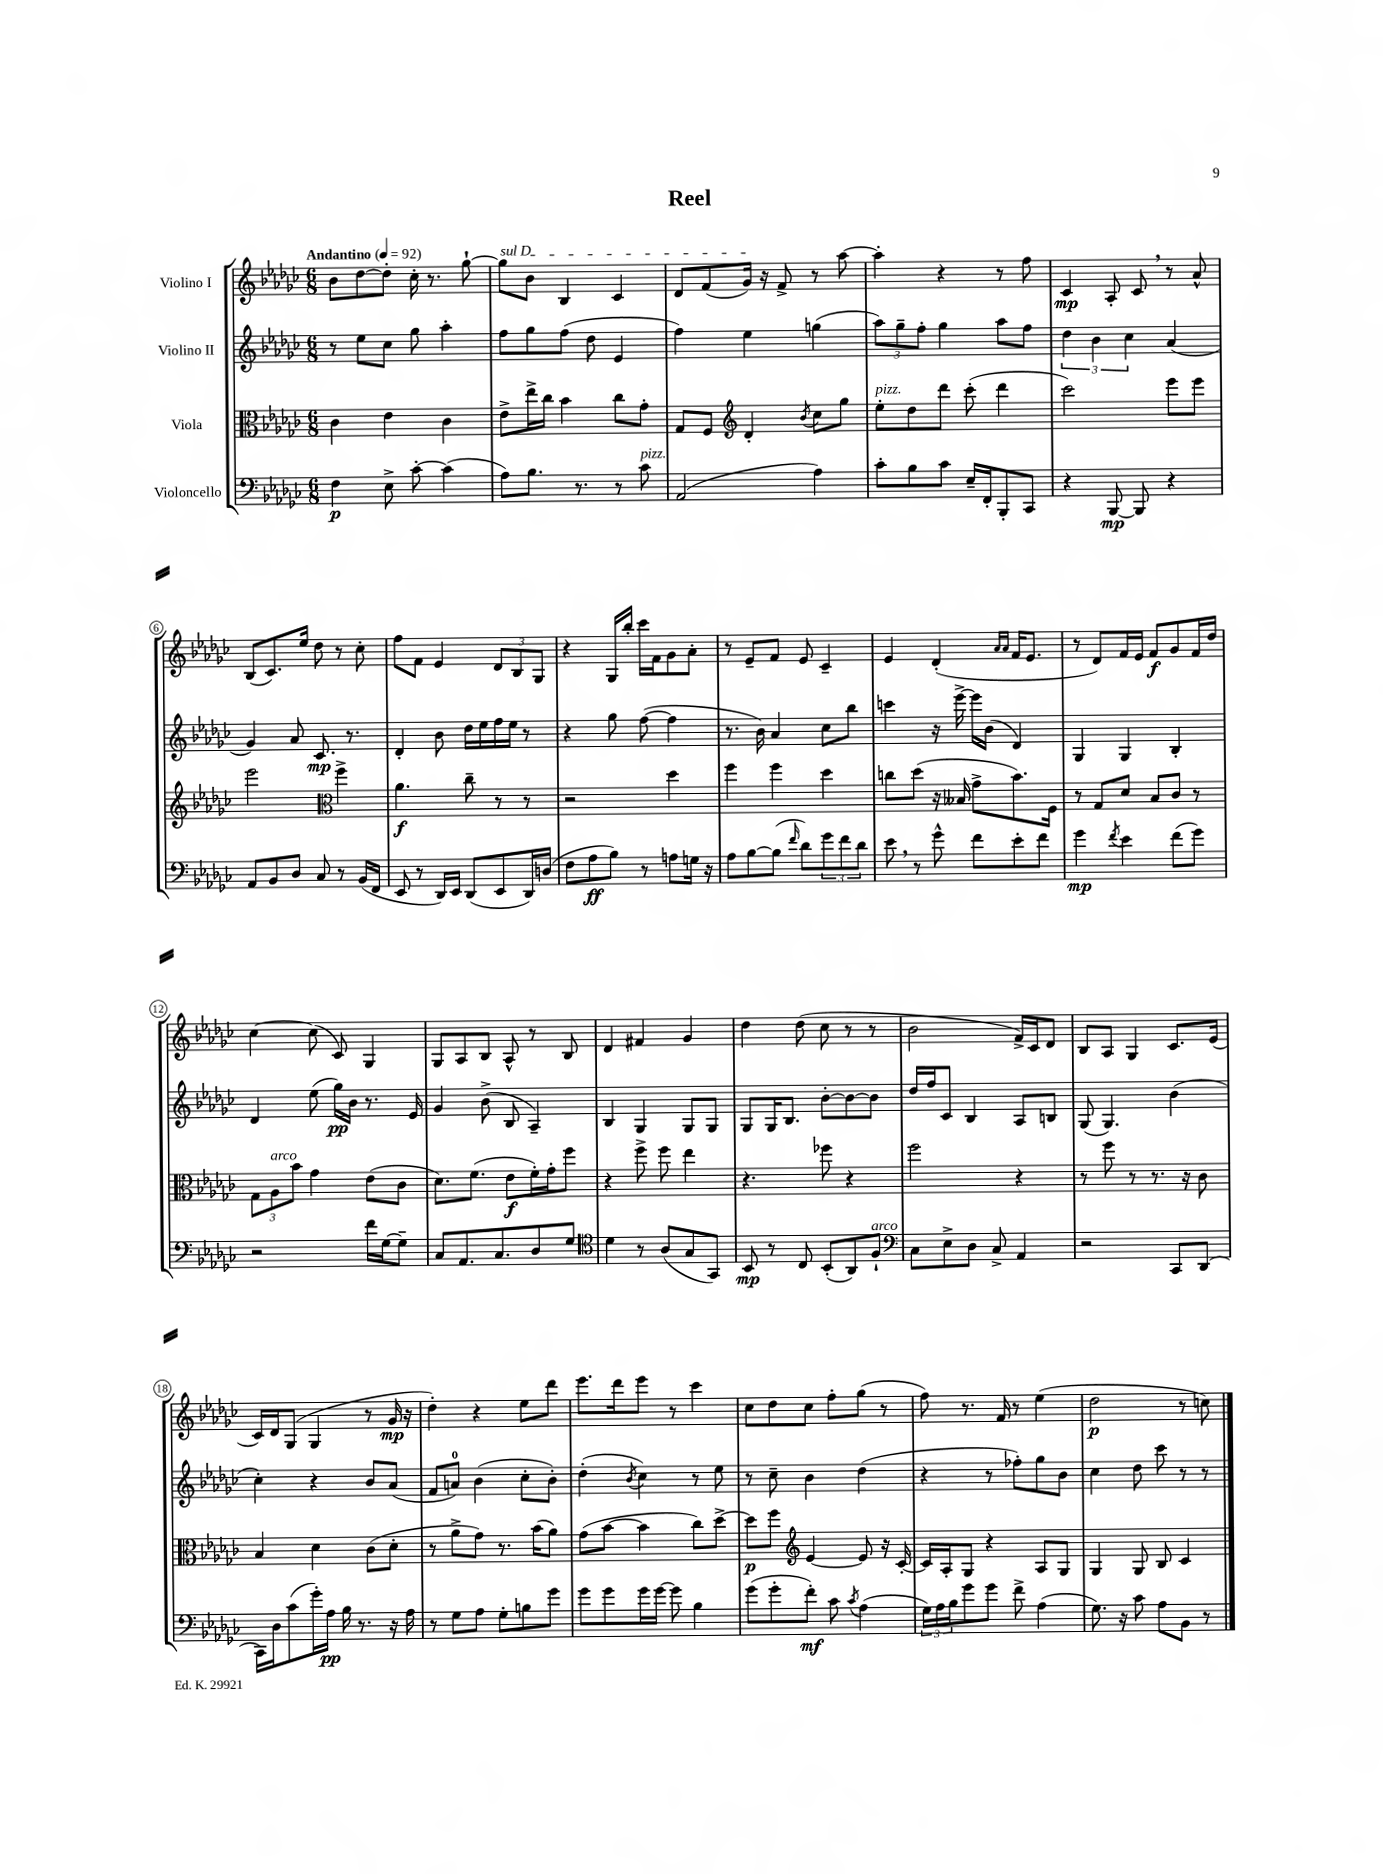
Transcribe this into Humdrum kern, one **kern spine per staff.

**kern	**dynam	**kern	**dynam	**kern	**dynam	**kern	**dynam
*part4	*part4	*part3	*part3	*part2	*part2	*part1	*part1
*staff4	*staff4	*staff3	*staff3	*staff2	*staff2	*staff1	*staff1
*I"Violoncello	*	*I"Viola	*	*I"Violino II	*	*I"Violino I	*
*clefF4	*	*clefC3	*	*clefG2	*	*clefG2	*
*k[b-e-a-d-g-c-]	*	*k[b-e-a-d-g-c-]	*	*k[b-e-a-d-g-c-]	*	*k[b-e-a-d-g-c-]	*
*M6/8	*	*M6/8	*	*M6/8	*	*M6/8	*
*MM92	*	*MM92	*	*MM92	*	*MM92	*
=1	=1	=1	=1	=1	=1	=1	=1
!	!	!	!	!	!	!LO:TX:a:B:t=Andantino	!
4F\	p	4c-\	.	8r	.	8b-\L	.
.	.	.	.	8ee-\L	.	[8dd-\	.
8E-^\	.	4e-\	.	8cc-\J	.	8dd-'\J]	.
[8c-'\	.	.	.	8gg-\	.	16cc-'\	.
.	.	.	.	.	.	8.r	.
(4c-\]	.	4c-\	.	4aa-'\	.	.	.
.	.	.	.	.	.	[8gg-`\	.
=2	=2	=2	=2	=2	=2	=2	=2
!	!	!	!	!	!	!LO:TX:a:i:t=sul D	!
8A-\L)	.	8e-^\L	.	8ff\L	.	8gg-\L]	.
8.B-\J	.	16ee-^\L	.	8gg-\	.	8b-\J	.
.	.	16cc-\JJ	.	.	.	.	.
.	.	4b-\	.	(8ff\J	.	4B-/	.
8.r	.	.	.	.	.	.	.
.	.	.	.	8dd-\	.	.	.
8r	.	8cc-\L	.	4e-/	.	4c-/	.
!LO:TX:a:i:t=pizz.	!	!	!	!	!	!	!
8c-\	.	8g-'\J	.	.	.	.	.
=3	=3	=3	=3	=3	=3	=3	=3
(2AA-/	.	8G-/L	.	4ff\)	.	8d-/L	.
.	.	8F/J	.	.	.	(8f/	.
*	*	*clefG2	*	*	*	*	*
.	.	4d-'/	.	4ee-\	.	16g-/Jk)	.
.	.	.	.	.	.	16r	.
.	.	.	.	.	.	8f^/	.
.	.	8qb-/	.	.	.	.	.
4A-\)	.	8cc-\L	.	(4ggn\	.	8r	.
.	.	8gg-\J	.	.	.	[8aa-\	.
=4	=4	=4	=4	=4	=4	=4	=4
!	!	!LO:TX:a:i:t=pizz.	!	!	!	!	!
8c-'\L	.	8ee-'\L	.	12aa-\L)	.	4aa-'\]	.
.	.	.	.	12gg-~\	.	.	.
8B-\	.	8dd-\	.	.	.	.	.
.	.	.	.	12ff'\J	.	.	.
8c-\J	.	8ddd-\J	.	4gg-\	.	4r	.
16E-~/LL	.	(8ccc-'\	.	.	.	.	.
16FF'/J	.	.	.	.	.	.	.
8BBB-'/	.	4ddd-\	.	8aa-\L	.	8r	.
8CC-/J	.	.	.	8ff\J	.	8ff\	.
=5	=5	=5	=5	=5	=5	=5	=5
4r	.	2ccc-\)	.	6dd-\	.	4c-/	mp
.	.	.	.	6b-\	.	.	.
[8BBB-/	mp	.	.	.	.	8A-'/	.
.	.	.	.	6cc-\	.	.	.
8BBB-/]	.	.	.	.	.	8c-,/	.
4r	.	8eee-\L	.	(4a-/	.	8r	.
.	.	8eee-\J	.	.	.	8a-^^/	.
!!LO:LB:g=z
=6	=6	=6	=6	=6	=6	=6	=6
8AA-/L	.	2eee-\	.	4g-/)	.	(8B-/L	.
8BB-/	.	.	.	.	.	8.c-/)	.
8D-/J	.	.	.	8a-/	.	.	.
.	.	.	.	.	.	16ee-/Jk	.
8C-/	.	.	.	8.c-/	mp	8dd-\	.
*	*	*clefC3	*	*	*	*	*
8r	.	4ff^\	.	.	.	8r	.
.	.	.	.	8.r	.	.	.
(16BB-/LL	.	.	.	.	.	8cc-'\	.
16FF/JJ	.	.	.	.	.	.	.
=7	=7	=7	=7	=7	=7	=7	=7
8EE-/	.	4.a-\	f	4d-'/	.	8ff\L	.
8r	.	.	.	.	.	8f\J	.
16DD-/LL)	.	.	.	8b-\	.	4e-/	.
16EE-/JJ	.	.	.	.	.	.	.
(8DD-/L	.	8cc-~\	.	16dd-\LL	.	.	.
.	.	.	.	16ee-\	.	.	.
8EE-/	.	8r	.	16ff\	.	12d-/L	.
.	.	.	.	16ee-\JJ	.	.	.
.	.	.	.	.	.	12B-/	.
16DD-/L)	.	8r	.	8r	.	.	.
.	.	.	.	.	.	12G-/J	.
(16Dn/JJ	.	.	.	.	.	.	.
=8	=8	=8	=8	=8	=8	=8	=8
8F\L	.	2r	.	4r	.	4r	.
8A-\	ff	.	.	.	.	.	.
8B-\J)	.	.	.	8gg-\	.	16G-/LL	.
.	.	.	.	.	.	16bb-'/JJ	.
8r	.	.	.	([8ff\	.	16ccc-\LL	.
.	.	.	.	.	.	16f\J	.
8An\L	.	4dd-\	.	4ff\]	.	8g-\	.
16Gn\Jk	.	.	.	.	.	8a-'\J	.
16r	.	.	.	.	.	.	.
=9	=9	=9	=9	=9	=9	=9	=9
8A-\L	.	4ff\	.	8.r	.	8r	.
[8B-\	.	.	.	.	.	8e-~/L	.
.	.	.	.	16b-\)	.	.	.
(8B-\J]	.	4ff\	.	4a-/	.	8f/J	.
16qqf/	.	.	.	.	.	.	.
8d-\L)	.	.	.	.	.	8e-/	.
12g-\	.	4dd-\	.	8cc-\L	.	4c-~/	.
12f\	.	.	.	.	.	.	.
.	.	.	.	8bb-\J	.	.	.
12d-\J	.	.	.	.	.	.	.
=10	=10	=10	=10	=10	=10	=10	=10
8e-,\	.	8ccn\L	.	4cccn\	.	4e-/	.
8r	.	(8dd-\J	.	.	.	.	.
8g-^^\	.	16r	.	16r	.	(4d-'/	.
.	.	16B--X/	.	[16eee-^\	.	.	.
8f\L	.	8g-^\L	.	16eee-\LL]	.	.	.
.	.	.	.	(16b-\JJ	.	.	.
.	.	.	.	.	.	16qqa-/LL	.
.	.	.	.	.	.	16qqa-/JJ	.
8e-'\	.	8.b-\)	.	4d-/)	.	16f/KL	.
.	.	.	.	.	.	8.e-/J	.
8f\J	.	.	.	.	.	.	.
.	.	16F\Jk	.	.	.	.	.
=11	=11	=11	=11	=11	=11	=11	=11
4g-\	mp	8r	.	4G-/	.	8r	.
.	.	8G-/L	.	.	.	8d-/L)	.
8qf/	.	.	.	.	.	.	.
4e-\	.	8d-/J	.	4G-/	.	16f/L	.
.	.	.	.	.	.	16e-/JJ	.
.	.	8B-/L	.	.	.	8f/L	f
(8f\L	.	8c-/J	.	4B-'/	.	8g-/	.
8g-\J)	.	8r	.	.	.	16f/L	.
.	.	.	.	.	.	16dd-/JJ	.
!!LO:LB:g=z
=12	=12	=12	=12	=12	=12	=12	=12
2r	.	12G-\L	.	4d-/	.	[4cc-\	.
!	!	!LO:TX:a:i:t=arco	!	!	!	!	!
.	.	12A-\	.	.	.	.	.
.	.	12b-\J	.	.	.	.	.
.	.	4g-\	.	(8ee-\	.	(8cc-\]	.
.	.	.	.	16gg-\LL)	pp	8c-/)	.
.	.	.	.	16b-\JJ	.	.	.
16f\LL	.	(8e-\L	.	8.r	.	4G-/	.
[16G-\J	.	.	.	.	.	.	.
8G-~\J]	.	8c-\J	.	.	.	.	.
.	.	.	.	16e-/	.	.	.
=13	=13	=13	=13	=13	=13	=13	=13
8C-/L	.	8.d-\L)	.	4g-/	.	8G-/L	.
8.AA-/	.	.	.	.	.	8A-/	.
.	.	(8.f\J	.	.	.	.	.
.	.	.	.	(8b-^\	.	8B-/J	.
8.C-/	.	.	.	.	.	.	.
.	.	8e-\L	f	8B-/	.	8A-^^/	.
8D-/	.	16f'\L)	.	4A-~/)	.	8r	.
.	.	16g-'\J	.	.	.	.	.
8G-/J	.	8ff\J	.	.	.	8B-/	.
=14	=14	=14	=14	=14	=14	=14	=14
*clefC4	*	*	*	*	*	*	*
4d-\	.	4r	.	4B-/	.	4d-/	.
8r	.	8ff^\	.	4G-/	.	4f#X/	.
(8A-/L	.	8ff\	.	.	.	.	.
8G-/	.	4ee-\	.	8G-/L	.	4g-/	.
8GG-/J)	.	.	.	8G-/J	.	.	.
=15	=15	=15	=15	=15	=15	=15	=15
8BB-/	mp	4.r	.	8G-/L	.	4dd-\	.
8r	.	.	.	16G-/K	.	.	.
.	.	.	.	8.B-/J	.	.	.
8C-/	.	.	.	.	.	(8dd-\	.
(8BB-'/L	.	8ff-X\	.	[8b-'\L	.	8cc-\	.
8AA-/)	.	4r	.	8b-\_	.	8r	.
!LO:TX:a:i:t=arco	!	!	!	!	!	!	!
8F`/J	.	.	.	8b-\J]	.	8r	.
=16	=16	=16	=16	=16	=16	=16	=16
*clefF4	*	*	*	*	*	*	*
8C-\L	.	2ff\	.	16dd-/LL	.	2b-\	.
.	.	.	.	16ff/J	.	.	.
8E-^\	.	.	.	8c-/J	.	.	.
8D-\J	.	.	.	4B-/	.	.	.
8C-^/	.	.	.	.	.	.	.
4AA-/	.	4r	.	8A-/L	.	16f^/LL)	.
.	.	.	.	.	.	16c-/J	.
.	.	.	.	8Bn/J	.	8d-/J	.
=17	=17	=17	=17	=17	=17	=17	=17
2r	.	8r	.	(8G-/	.	8B-/L	.
.	.	8ff\	.	4.G-/)	.	8A-/J	.
.	.	8r	.	.	.	4G-/	.
.	.	8.r	.	.	.	.	.
8CC-/L	.	.	.	(4b-\	.	8.c-/L	.
.	.	16r	.	.	.	.	.
(8DD-/J	.	8c-\	.	.	.	.	.
.	.	.	.	.	.	(16e-/Jk	.
!!LO:LB:g=z
=18	=18	=18	=18	=18	=18	=18	=18
16CC-\LL)	.	4B-/	.	4cc-'\)	.	16c-/LL)	.
16D-\J	.	.	.	.	.	16d-/J	.
(8c-\	.	.	.	.	.	(8G-/J	.
16g-'\L)	.	4d-\	.	4r	.	4G-/	.
16A-\JJ	pp	.	.	.	.	.	.
16B-\	.	.	.	.	.	.	.
8.r	.	.	.	.	.	.	.
.	.	(8c-\L	.	8b-/L	.	8r	.
16r	.	8d-'\J	.	(8a-/J	.	16g-/	mp
16A-\	.	.	.	.	.	16r	.
=19	=19	=19	=19	=19	=19	=19	=19
8r	.	8r	.	8f/L	.	4dd-'\)	.
8G-\L	.	8a-^\L	.	8an/J)	.	.	.
8A-\J	.	8g-\J)	.	(4b-\	.	4r	.
8G-'\L	.	8.r	.	.	.	.	.
8Bn\	.	.	.	8cc-'\L	.	8ee-\L	.
.	.	(16b-\KL	.	.	.	.	.
8g-\J	.	8a-\J)	.	8b-'\J)	.	8ddd-\J	.
=20	=20	=20	=20	=20	=20	=20	=20
8g-\L	.	(8g-\L	.	(4dd-'\	.	8.eee-\L	.
8g-\	.	[8b-\J	.	.	.	.	.
.	.	.	.	.	.	16ddd-\k	.
.	.	.	.	8qb-/	.	.	.
16g-\L	.	4b-\]	.	4cc-\)	.	8eee-\J	.
[16g-\JJ	.	.	.	.	.	.	.
8g-\]	.	.	.	.	.	8r	.
4B-\	.	8cc-\L)	.	8r	.	4ccc-\	.
.	.	[8dd-^\J	.	8ee-\	.	.	.
=21	=21	=21	=21	=21	=21	=21	=21
(8g-\L	.	8dd-\L]	p	8r	.	8cc-\L	.
8g-'\	.	8ff\J	.	8cc-~\	.	8dd-\	.
*	*	*clefG2	*	*	*	*	*
8f'\J)	mf	[4e-/	.	4b-\	.	8cc-\J	.
8c-\	.	.	.	.	.	8ff'\L	.
8qc-/	.	.	.	.	.	.	.
(4A-\	.	8e-/]	.	(4dd-\	.	(8gg-\J	.
.	.	16r	.	.	.	8r	.
.	.	[16c-'/	.	.	.	.	.
=22	=22	=22	=22	=22	=22	=22	=22
24G-\LL)	.	16c-/LL]	.	4r	.	8ff\)	.
24A-\	.	.	.	.	.	.	.
.	.	16A-'/J	.	.	.	.	.
24B-\J	.	.	.	.	.	.	.
8g-\	.	8G-/J	.	.	.	8.r	.
8g-\J	.	4r	.	8r	.	.	.
.	.	.	.	.	.	16f/	.
8f^\	.	.	.	8ff-X'\L)	.	8r	.
(4A-\	.	8A-/L	.	8gg-\	.	(4ee-\	.
.	.	8G-/J	.	8b-\J	.	.	.
=23	=23	=23	=23	=23	=23	=23	=23
8.G-\)	.	4G-/	.	4cc-\	.	2dd-\	p
16r	.	.	.	.	.	.	.
8c-\	.	8G-/	.	8dd-\	.	.	.
8A-\L	.	8B-/	.	8ccc-\	.	.	.
8BB-\J	.	4c-/	.	8r	.	8r	.
8r	.	.	.	8r	.	8ccn\)	.
==	==	==	==	==	==	==	==
*-	*-	*-	*-	*-	*-	*-	*-
